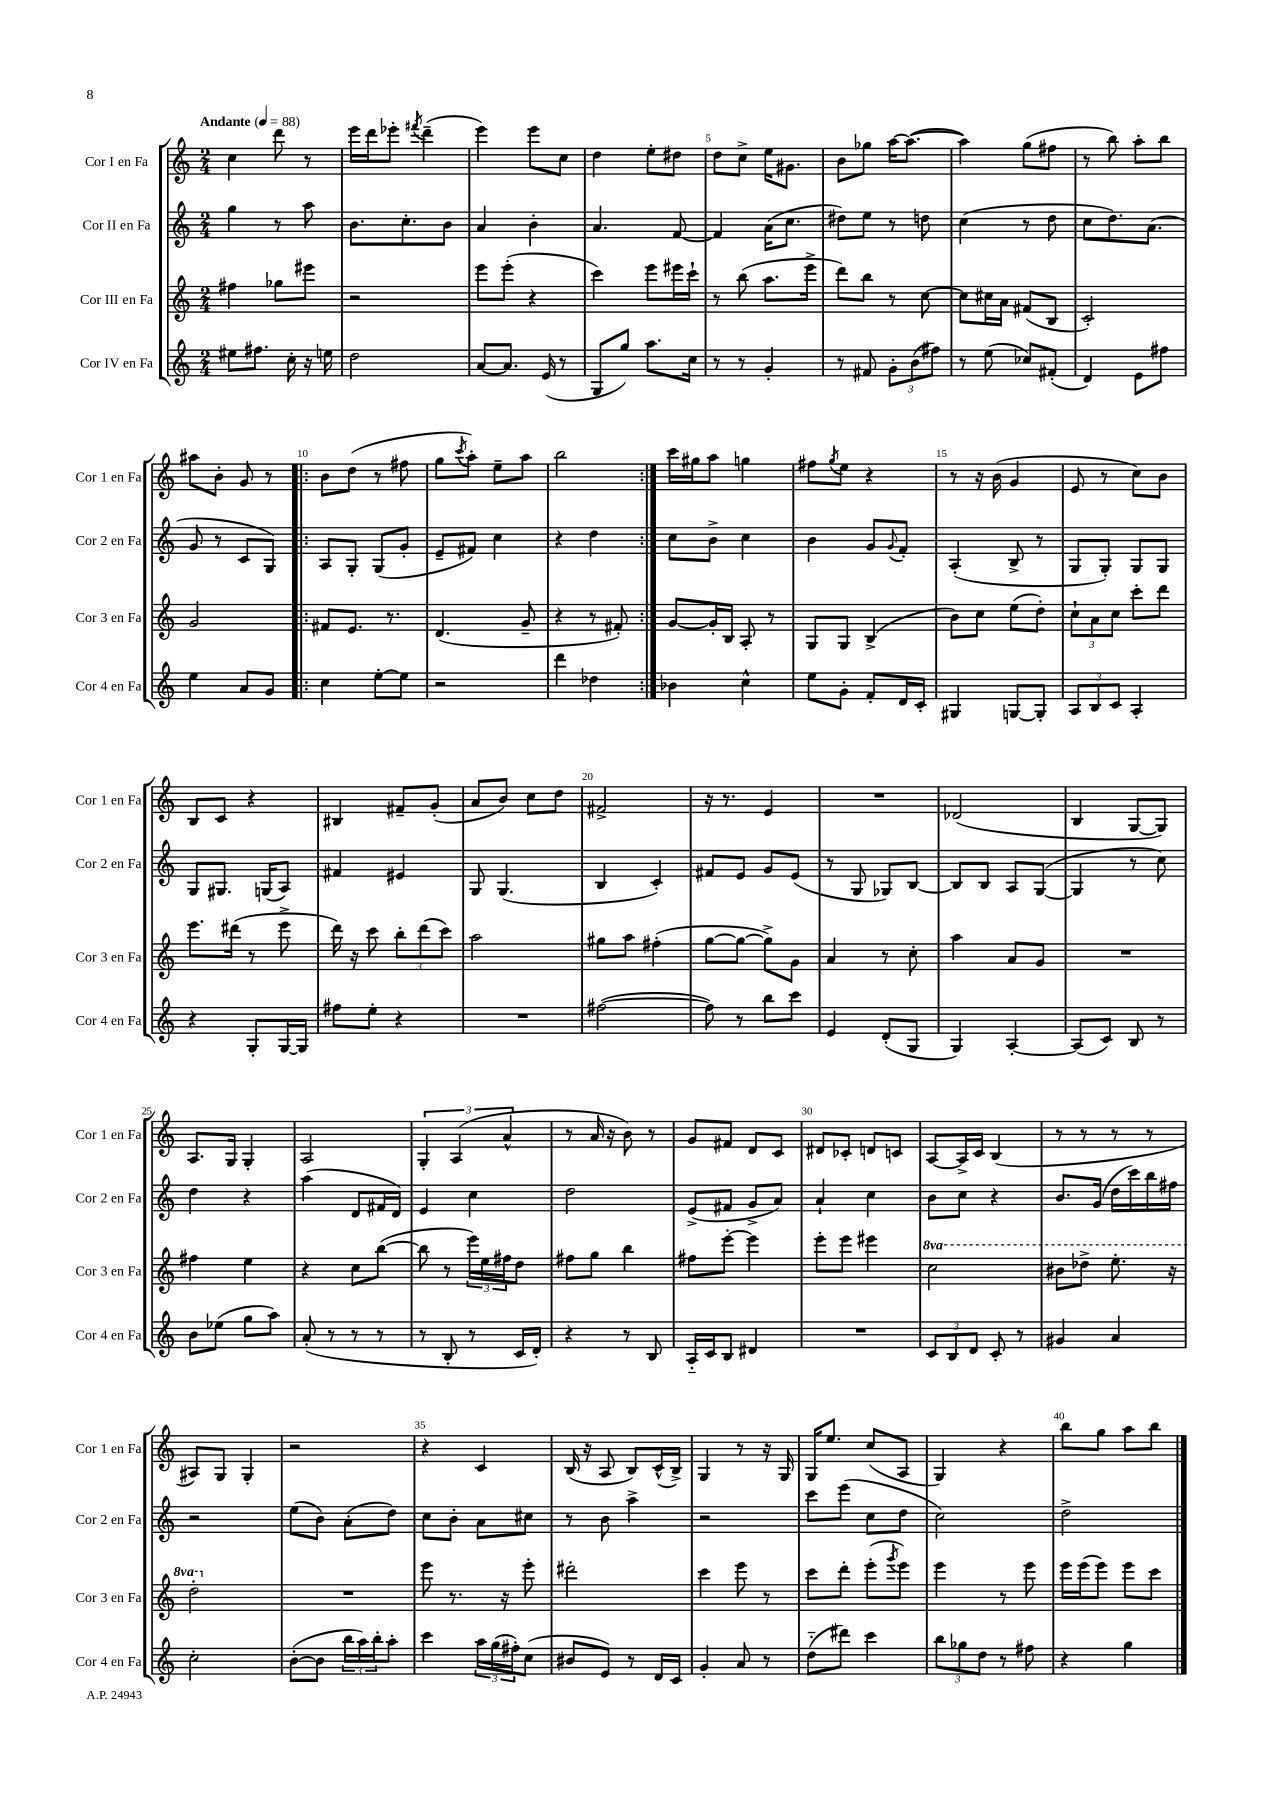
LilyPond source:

<<
\new StaffGroup <<
\new Staff = "s0" \with { instrumentName = "Cor I en Fa" shortInstrumentName = "Cor 1 en Fa" } {
    \clef treble \key c \major \numericTimeSignature \time 2/4 \tempo "Andante" 4 = 88
    c''4 d'''8 r8 |
    e'''16 d'''16 ees'''8-. \acciaccatura { fis'''8 } d'''4--( |
    e'''4) e'''8 c''8 |
    d''4 e''8-. dis''8 |
    d''8 c''8-> e''16 gis'8. |
    b'8 ges''8 a''16~ a''8.~( |
    a''4) g''8( fis''8 |
    r8 b''8) a''8-. b''8 |
    ais''8 b'8-. g'8 r8 |
    \repeat volta 2 { b'8 d''8( r8 fis''8 |
    g''8 \acciaccatura { c'''8 } a''8-.) e''8-- a''8 |
    b''2 | }
    c'''16 gis''16 a''8 g''4 |
    fis''8 \acciaccatura { g''8 } e''8 r4 |
    r8 r16 b'16( g'4 |
    e'8 r8 c''8) b'8 |
    b8 c'8 r4 |
    bis4 fis'8-- g'8-.( |
    a'8 b'8) c''8 d''8 |
    fis'2-> |
    r16 r8. e'4 |
    R2 |
    des'2( |
    b4 g8~ g8) |
    a8. g16 g4-. |
    a2 |
    \tuplet 3/2 { g4-. a4( a'4-^ } |
    r8 a'16 r16 b'8) r8 |
    g'8 fis'8 d'8 c'8 |
    dis'8 ces'8-. d'8 c'8 |
    a8~ a16-> c'16 b4( |
    r8 r8 r8 r8 |
    ais8) g8 g4-. |
    r2 |
    r4 c'4 |
    b16( r16 a8 b8) c'16-^( b16->) |
    g4 r8 r16 g16 |
    g16 e''8. c''8( a8 |
    g4) r4 |
    b''8 g''8 a''8 b''8 \bar "|." |
}
\new Staff = "s1" \with { instrumentName = "Cor II en Fa" shortInstrumentName = "Cor 2 en Fa" } {
    \clef treble \key c \major \numericTimeSignature \time 2/4
    g''4 r8 a''8 |
    b'8. c''8.-. b'8 |
    a'4 b'4-. |
    a'4. f'8~ |
    f'4 a'16( c''8. |
    dis''8) e''8 r8 d''8 |
    c''4( r8 d''8 |
    c''8 d''8.) a'8.( |
    g'8 r8 c'8 g8) |
    \repeat volta 2 { a8 g8-. g8( g'8-. |
    e'8-- fis'8) c''4 |
    r4 d''4 | }
    c''8 b'8-> c''4 |
    b'4 g'8 \appoggiatura { g'8 } f'8-. |
    a4-.( b8-> r8 |
    g8 g8-.) g8 g8 |
    g8 gis8. g16( a8) |
    fis'4 eis'4 |
    g8 g4.( |
    b4 c'4-.) |
    fis'8 e'8 g'8 e'8( |
    r8 g8 ges8) b8~ |
    b8 b8 a8 g8~( |
    g4 r8 c''8) |
    d''4 r4 |
    a''4( d'8 fis'16 d'16) |
    e'4 c''4 |
    d''2 |
    e'8->( fis'8 g'8-> a'8) |
    a'4-! c''4 |
    b'8 c''8 r4 |
    b'8. g'16( d''16 c'''16) b''16 fis''16 |
    r2 |
    e''8( b'8) a'8-.( d''8) |
    c''8 b'8-. a'8 cis''8 |
    r8 b'8 a''4-> |
    r2 |
    c'''8 e'''8( c''8 d''8 |
    c''2) |
    d''2-> \bar "|." |
}
\new Staff = "s2" \with { instrumentName = "Cor III en Fa" shortInstrumentName = "Cor 3 en Fa" } {
    \clef treble \key c \major \numericTimeSignature \time 2/4 \set Staff.ottavationMarkups = #ottavation-simple-ordinals
    fis''4 ges''8 eis'''8 |
    r2 |
    e'''8 e'''8-.( r4 |
    c'''4) e'''8 eis'''16 c'''16-! |
    r8 b''8( a''8. e'''16-> |
    d'''8) b''8 r8 c''8~ |
    c''8 cis''16 a'16 fis'8( b8 |
    c'2-.) |
    g'2 |
    \repeat volta 2 { fis'8 e'8. r8. |
    d'4.( g'8-- |
    r4 r8 fis'8-.) | }
    g'8~ g'16-. b16 a8-. r8 |
    g8 g8 b4->( |
    b'8) c''8 e''8( d''8-.) |
    \tuplet 3/2 { c''8-! a'8 c''8 } c'''8-. d'''8 |
    e'''8. dis'''16( r8 e'''8-> |
    d'''16) r16 c'''8 \tuplet 3/2 { b''8-. d'''8( c'''8) } |
    a''2 |
    gis''8 a''8 fis''4-.( |
    g''8~ g''8~ g''8->) g'8 |
    a'4 r8 c''8-. |
    a''4 a'8 g'8 |
    R2 |
    fis''4 e''4 |
    r4 c''8 b''8~( |
    b''8 r8 \tuplet 3/2 { e'''16) e''16 fis''16 } d''8 |
    fis''8 g''8 b''4 |
    fis''8 e'''8~-. e'''4 |
    e'''8-. e'''8 eis'''4 |
    \ottava #1 c'''2 |
    bis''8 des'''8-> e'''8.-. r16 |
    d'''2-. \ottava #0 |
    R2 |
    e'''8 r8. r16 e'''8-. |
    dis'''2-. |
    c'''4 e'''8 r8 |
    c'''8 d'''8-. e'''8-.( \acciaccatura { g'''8 } e'''8) |
    e'''4 r8 e'''8 |
    e'''16 e'''16( e'''8) e'''8 c'''8 \bar "|." |
}
\new Staff = "s3" \with { instrumentName = "Cor IV en Fa" shortInstrumentName = "Cor 4 en Fa" } {
    \clef treble \key c \major \numericTimeSignature \time 2/4
    eis''8 fis''8. c''16-. r16 e''16 |
    d''2 |
    a'8~ a'8. e'16( r8 |
    g8 g''8) a''8. c''16 |
    r8 r8 g'4-. |
    r8 fis'8 \tuplet 3/2 { g'8-. b'8( fis''8) } |
    r8 e''8( ces''8) fis'8-.( |
    d'4) e'8 fis''8 |
    e''4 a'8 g'8 |
    \repeat volta 2 { c''4 e''8~-. e''8 |
    r2 |
    d'''4 des''4 | }
    bes'4 c''4-^ |
    e''8 g'8-. f'8-. d'16 c'16-. |
    gis4 g8~ g8-. |
    \tuplet 3/2 { a8 b8 c'8 } a4-. |
    r4 g8-. g16~ g16 |
    fis''8 e''8-. r4 |
    R2 |
    fis''2~( |
    fis''8) r8 b''8 c'''8 |
    e'4 d'8-.( g8 |
    g4) a4~-. |
    a8( c'8) b8 r8 |
    b'8 ees''8( g''8 a''8) |
    a'8-.( r8 r8 r8 |
    r8 b8-. r8 c'16 d'16-.) |
    r4 r8 b8 |
    a16-_ c'16 b8 dis'4 |
    R2 |
    \tuplet 3/2 { c'8 b8 d'8 } c'8-. r8 |
    gis'4 a'4 |
    c''2-. |
    b'8~-.( b'8 \tuplet 3/2 { b''16 a''16) b''16-. } a''8-. |
    c'''4 \tuplet 3/2 { a''16 g''16( fis''16-.) } c''8( |
    bis'8 e'8) r8 d'16 c'16 |
    g'4-. a'8 r8 |
    d''8-_( dis'''8) c'''4 |
    \tuplet 3/2 { b''8 ges''8 d''8 } r8 fis''8 |
    r4 g''4 \bar "|." |
}
>>
>>
\layout { \context { \Score \override BarNumber.break-visibility = ##(#f #t #t) barNumberVisibility = #(every-nth-bar-number-visible 5) } }
